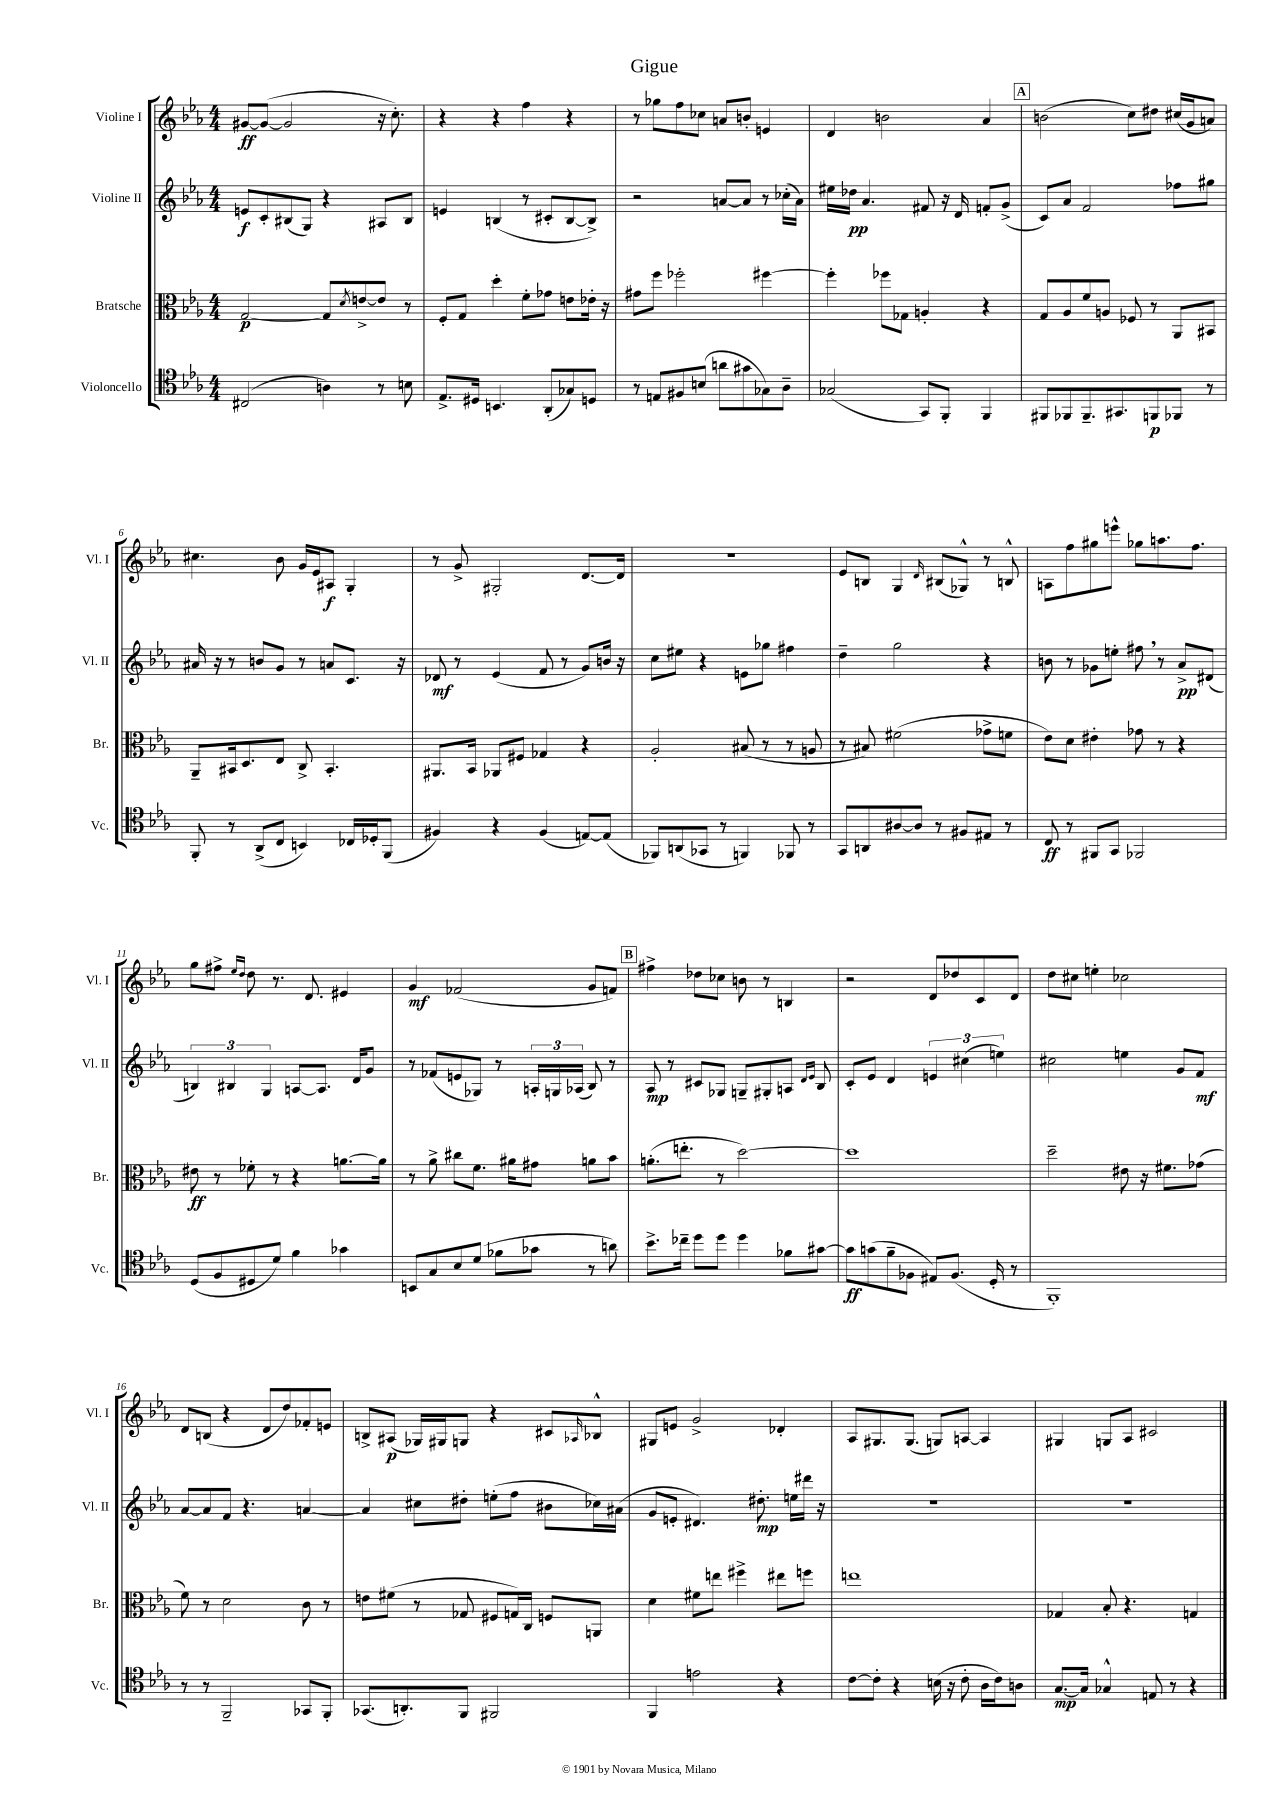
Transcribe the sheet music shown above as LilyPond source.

\header { title = "Gigue" }
<<
\new StaffGroup <<
\new Staff = "s0" \with { instrumentName = "Violine I" shortInstrumentName = "Vl. I" } {
    \clef treble \key ees \major \numericTimeSignature \time 4/4
    gis'8~\ff gis'8~( gis'2 r16 c''8.-.) |
    r4 r4 f''4 r4 |
    r8 ges''8 f''8 ces''8 a'8 b'8-. e'4 |
    d'4 b'2 aes'4 |
    \mark \markup { \box "A" } b'2( c''8) dis''8 cis''16( g'16 a'8) |
    cis''4. bes'8 g'16 ees'16 ais8\f g4-. |
    r8 g'8-> gis2-. d'8.~ d'16 |
    R1 |
    ees'8 b8 g4 \grace { d'16 } bis8( ges8-^) r8 b8-^ |
    a8 f''8 gis''8 e'''8-^ ges''8 a''8. f''8. |
    g''8 fis''8-> \grace { ees''16 d''16 } d''8 r8. d'8. eis'4 |
    g'4\mf fes'2( g'8 f'8) |
    \mark \markup { \box "B" } fis''4-> des''8 ces''8 b'8 r8 b4 |
    r2 d'8 des''8 c'8 d'8 |
    d''8 cis''8 e''4-. ces''2 |
    d'8 b8( r4 d'8 d''8) fes'8-. e'8 |
    b8-> ais8\p( ges16) gis16 g8 r4 cis'8 \grace { aes16 } bes8-^ |
    gis8 e'8 g'2-> des'4-. |
    aes8 gis8. gis8.( g8) a8~ a4 |
    gis4 g8 aes8 cis'2 \bar "|." |
}
\new Staff = "s1" \with { instrumentName = "Violine II" shortInstrumentName = "Vl. II" } {
    \clef treble \key ees \major \numericTimeSignature \time 4/4
    e'8\f c'8-. bis8( g8) r4 ais8 bis8 |
    e'4 b4( r8 cis'8-. b8~ b8->) |
    r2 a'8~ a'8 r8 ces''16-.( a'16) |
    eis''16 des''16\pp aes'4. fis'8 r16 d'16 f'8-. g'8->( |
    \mark \markup { \box "A" } c'8) aes'8 f'2 fes''8 gis''8 |
    ais'16 r16 r8 b'8 g'8 r8 a'8 c'8. r16 |
    des'8\mf r8 ees'4( f'8 r8 g'8) b'16 r16 |
    c''8 eis''8 r4 e'8 ges''8 fis''4 |
    d''4-- g''2 r4 |
    b'8 r8 ges'8 e''8-. fis''8 \breathe r8 aes'8->\pp dis'8( |
    \tuplet 3/2 { b4) bis4 g4 } a8~ a8. d'16 g'8 |
    r8 fes'8( e'8 ges8) r8 \tuplet 3/2 { a16-. g16 aes16( } bes8) r8 |
    \mark \markup { \box "B" } aes8\mp r8 cis'8 ges8 g8-- gis8-. a8 \grace { d'16 ees'16 } bes8 |
    c'8-. ees'8 d'4 \tuplet 3/2 { e'4 cis''4( e''4) } |
    cis''2 e''4 g'8 f'8\mf |
    aes'8~ aes'8 f'8 r4. a'4~ |
    a'4 cis''8 dis''8-. e''8-.( f''8 bis'8 ces''16) ais'16( |
    g'8 e'8-. dis'4.) dis''8.-.\mp e''16 dis'''16 r16 |
    R1 |
    R1 \bar "|." |
}
\new Staff = "s2" \with { instrumentName = "Bratsche" shortInstrumentName = "Br." } {
    \clef alto \key ees \major \numericTimeSignature \time 4/4
    g2~\p g8 \acciaccatura { d'8 } e'8~-> e'8 r8 |
    f8-. g8 d''4-. f'8-. ges'8 e'8 ees'16-. r16 |
    gis'8 f''8 fes''2-. fis''4~ |
    fis''4-. fes''8 ges8 a4-. r4 |
    \mark \markup { \box "A" } g8 aes8 f'8 a8 fes8 r8 aes,8 bis,8 |
    aes,8-- bis,16 d8. ees8 c8-> bis,4.-. |
    ais,8. bes,16 aes,8 fis8 ges4 r4 |
    aes2-. bis8( r8 r8 a8 |
    r8 bis8) fis'2( ges'8-> f'8 |
    ees'8) d'8 eis'4-. ges'8 r8 r4 |
    eis'8\ff r8 fes'8-. r8 r4 a'8.~ a'16 |
    r8 aes'8-> cis''8 f'8. ais'16 gis'8 a'8 bes'8 |
    \mark \markup { \box "B" } a'8.-.( e''8.-. r8 d''2~) |
    d''1 |
    d''2-- eis'8 r16 fis'8. ges'8( |
    f'8) r8 d'2 c'8 r8 |
    e'8 fis'8( r8 ges8 fis8 g16) c16 f8 a,8 |
    d'4 fis'8 e''8 fis''4-> eis''8 f''8 |
    e''1 |
    ges4 bes8-. r4. g4 \bar "|." |
}
\new Staff = "s3" \with { instrumentName = "Violoncello" shortInstrumentName = "Vc." } {
    \clef tenor \key ees \major \numericTimeSignature \time 4/4
    cis2( a4) r8 b8 |
    ees8.-> dis16 b,4. aes,8-.( ges8) d8 |
    r8 e8 fis8 b8( a'8 gis'8 ges8) aes8-- |
    ges2( g,8) f,8-. f,4 |
    \mark \markup { \box "A" } fis,8 fes,8 fes,8.-- gis,8. f,8\p fes,8 r8 |
    f,8-. r8 aes,8->( c8 b,4) ces16 des16-. f,8( |
    fis4) r4 fis4( e8~) e8( |
    fes,8) a,8( ges,8 r8 f,4) fes,8 r8 |
    g,8 a,8 ais8~ ais8 r8 fis8 eis8 r8 |
    c8\ff r8 fis,8 g,8 fes,2 |
    d8( f8 dis8 d'8) f'4 ges'4 |
    b,8 g8 bes8 d'8( fes'8 ges'8 r8 a'8) |
    \mark \markup { \box "B" } bes'8.-> ces''16-- d''8 d''8 d''4 fes'8 gis'8~ |
    gis'8\ff g'8( f'8-- fes8 eis8) fes8.( d16-. r8 |
    f,1-.) |
    r8 r8 f,2-- ges,8 f,8-. |
    ges,8.( a,8.-.) f,8 fis,2 |
    f,4 e'2 r4 |
    c'8~ c'8-. r4 b16( r16 c'8-. aes16 c'16) a8 |
    g8.~\mp g16 ges4-^ e8 r8 r4 \bar "|." |
}
>>
>>
